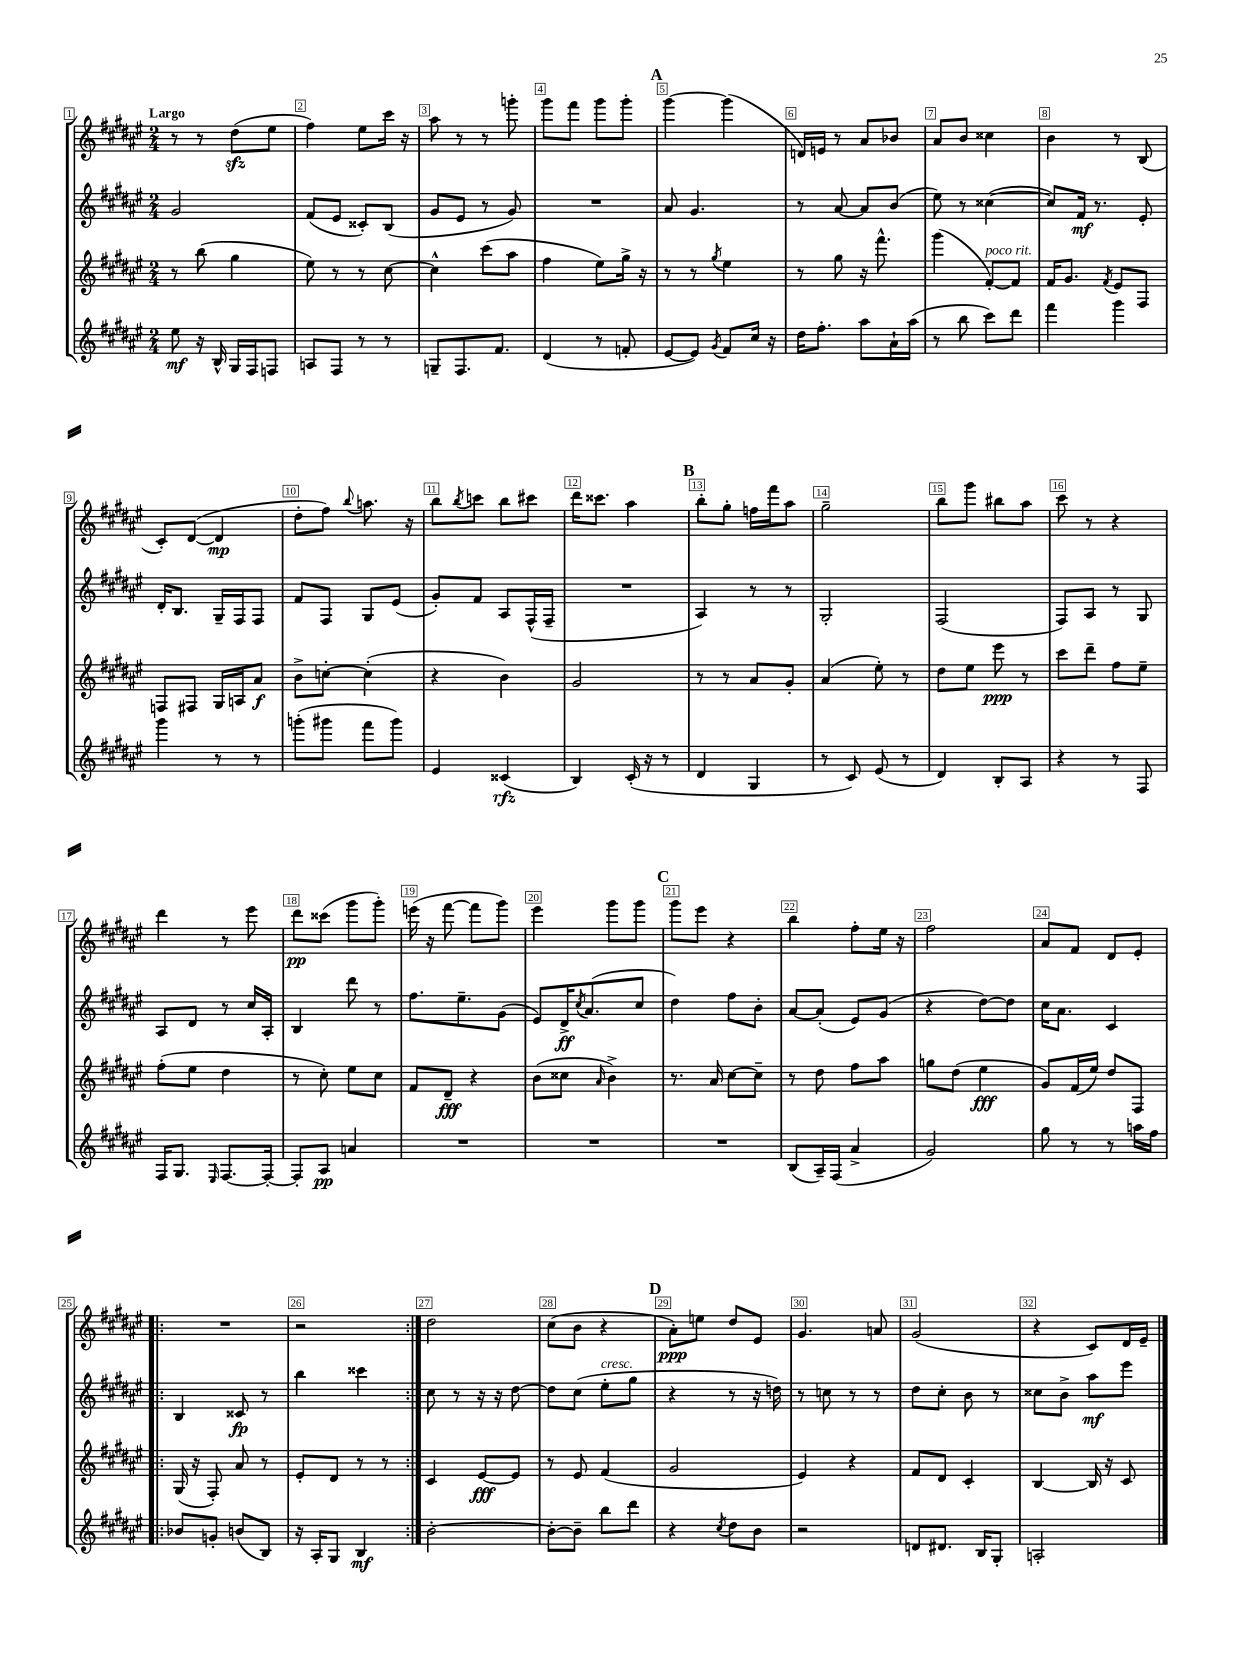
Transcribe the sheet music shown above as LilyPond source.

<<
\new StaffGroup <<
\new Staff = "s0" {
    \clef treble \key fis \major \numericTimeSignature \time 2/4 \tempo "Largo"
    r8 r8 dis''8\sfz( eis''8 |
    fis''4) eis''8 cis'''16 r16 |
    ais''8 r8 r8 g'''8-. |
    gis'''8 fis'''8 gis'''8 gis'''8-. |
    \mark \markup { \bold "A" } gis'''4~ gis'''4( |
    d'16) e'16 r8 ais'8 bes'8 |
    ais'8 b'8 cisis''4 |
    b'4 r8 b8( |
    cis'8-.) dis'8~( dis'4\mp |
    dis''8-. fis''8) \appoggiatura { b''8 } a''8. r16 |
    b''8 \acciaccatura { b''8 } c'''8 b''8 cis'''8 |
    dis'''16 cisis'''8. ais''4 |
    \mark \markup { \bold "B" } b''8-. gis''8-. f''16 fis'''16 ais''8 |
    gis''2-- |
    b''8 gis'''8 bis''8 ais''8 |
    cis'''8 r8 r4 |
    dis'''4 r8 eis'''8 |
    dis'''8\pp cisis'''8( gis'''8 gis'''8-.) |
    e'''16( r16 fis'''8~ fis'''8 gis'''8) |
    eis'''4 gis'''8 gis'''8 |
    \mark \markup { \bold "C" } gis'''8 eis'''8 r4 |
    b''4 fis''8-. eis''16 r16 |
    fis''2 |
    ais'8 fis'8 dis'8 eis'8-. |
    \repeat volta 2 { R2 |
    r2 | }
    dis''2 |
    cis''8( b'8 r4 |
    \mark \markup { \bold "D" } ais'8-.\ppp) e''8 dis''8 eis'8 |
    gis'4. a'8 |
    gis'2( |
    r4 cis'8) dis'16 eis'16-- \bar "|." |
}
\new Staff = "s1" {
    \clef treble \key fis \major \numericTimeSignature \time 2/4
    gis'2 |
    fis'8( eis'8 cisis'8-.) b8( |
    gis'8 eis'8 r8 gis'8) |
    R2 |
    \mark \markup { \bold "A" } ais'8 gis'4. |
    r8 ais'8~ ais'8 b'8( |
    eis''8) r8 cisis''4~( |
    cisis''8) fis'16\mf r8. eis'8-. |
    dis'16-. b8. gis16-- fis16 fis8 |
    fis'8 fis8 gis8 eis'8( |
    gis'8-.) fis'8 ais8 fis16-^( fis16-- |
    R2 |
    \mark \markup { \bold "B" } ais4) r8 r8 |
    gis2-. |
    fis2( |
    fis8) ais8 r8 gis8 |
    ais8 dis'8 r8 cis''16 ais16-. |
    b4 dis'''8 r8 |
    fis''8. eis''8.-- gis'8( |
    eis'8) dis'16->\ff \acciaccatura { cis''8 } ais'8.( cis''8 |
    \mark \markup { \bold "C" } dis''4) fis''8 b'8-. |
    ais'8~ ais'8-.( eis'8) gis'8( |
    r4 dis''8~) dis''8 |
    cis''16 ais'8. cis'4 |
    \repeat volta 2 { b4 cisis'8\fp r8 |
    b''4 cisis'''4 | }
    cis''8 r8 r16 r16 dis''8~ |
    dis''8 cis''8( eis''8-.^\markup { \italic "cresc." } gis''8 |
    \mark \markup { \bold "D" } r4 r8 r16 d''16) |
    r8 c''8 r8 r8 |
    dis''8 cis''8-. b'8 r8 |
    cisis''8 b'8-> ais''8\mf eis'''8 \bar "|." |
}
\new Staff = "s2" {
    \clef treble \key fis \major \numericTimeSignature \time 2/4
    r8 b''8( gis''4 |
    eis''8) r8 r8 cis''8~ |
    cis''4-^ cis'''8( ais''8 |
    fis''4 eis''8) gis''16-> r16 |
    \mark \markup { \bold "A" } r8 r8 \acciaccatura { gis''8 } eis''4 |
    r8 gis''8 r16 fis'''8.-^ |
    gis'''4( fis'8~-.^\markup { \italic "poco rit." }) fis'8 |
    fis'16 gis'8. \acciaccatura { fis'8 } eis'8 fis8 |
    f8 fis8 gis16 a16 ais'8\f |
    b'8-> c''8~-. c''4-.( |
    r4 b'4) |
    gis'2 |
    \mark \markup { \bold "B" } r8 r8 ais'8 gis'8-. |
    ais'4( eis''8-.) r8 |
    dis''8 eis''8 eis'''8\ppp r8 |
    cis'''8 dis'''8-- fis''8 eis''8-- |
    fis''8-.( eis''8 dis''4 |
    r8 cis''8-.) eis''8 cis''8 |
    fis'8 dis'8--\fff r4 |
    b'8( cisis''8 \grace { ais'16 } b'4->) |
    \mark \markup { \bold "C" } r8. ais'16 cis''8~ cis''8-- |
    r8 dis''8 fis''8 ais''8 |
    g''8 dis''8( eis''4\fff |
    gis'8) fis'16( eis''16) dis''8 fis8 |
    \repeat volta 2 { gis16( r16 fis8-.) ais'8 r8 |
    eis'8-. dis'8 r8 r8 | }
    cis'4 eis'8~\fff eis'8 |
    r8 eis'8 fis'4( |
    \mark \markup { \bold "D" } gis'2 |
    eis'4) r4 |
    fis'8 dis'8 cis'4-. |
    b4~ b16 r16 cis'8 \bar "|." |
}
\new Staff = "s3" {
    \clef treble \key fis \major \numericTimeSignature \time 2/4
    eis''8\mf r16 b16-^ gis16 fis16 f8 |
    a8 fis8 r8 r8 |
    g8-- fis8. fis'8. |
    dis'4( r8 f'8-. |
    \mark \markup { \bold "A" } eis'8~ eis'8) \acciaccatura { gis'8 } fis'8 cis''16 r16 |
    dis''16 fis''8.-. ais''8 ais'16-! ais''16( |
    r8 b''8 cis'''8) dis'''8 |
    fis'''4 gis'''4 |
    gis'''4 r8 r8 |
    g'''8-.( gis'''8 fis'''8 gis'''8) |
    eis'4 cisis'4\rfz( |
    b4) cis'16-.( r16 r8 |
    \mark \markup { \bold "B" } dis'4 gis4 |
    r8 cis'8) eis'8( r8 |
    dis'4) b8-. ais8 |
    r4 r8 fis8 |
    fis16 gis8. \grace { eis16 } fis8.~ fis16~-. |
    fis8-. ais8\pp a'4 |
    R2 |
    R2 |
    \mark \markup { \bold "C" } R2 |
    b8( ais16--) fis16( ais'4-> |
    gis'2) |
    gis''8 r8 r8 a''16 fis''16 |
    \repeat volta 2 { bes'8 g'8-. b'8( b8) |
    r16 ais16-. gis8 b4\mf | }
    b'2~-. |
    b'8~-. b'8-- b''8 dis'''8 |
    \mark \markup { \bold "D" } r4 \acciaccatura { cis''8 } dis''8 b'8 |
    r2 |
    d'8 dis'8. b16 gis8-. |
    a2-. \bar "|." |
}
>>
>>
\layout { \context { \Score \override BarNumber.break-visibility = ##(#f #t #t) barNumberVisibility = #all-bar-numbers-visible \override BarNumber.stencil = #(make-stencil-boxer 0.1 0.3 ly:text-interface::print) } }
